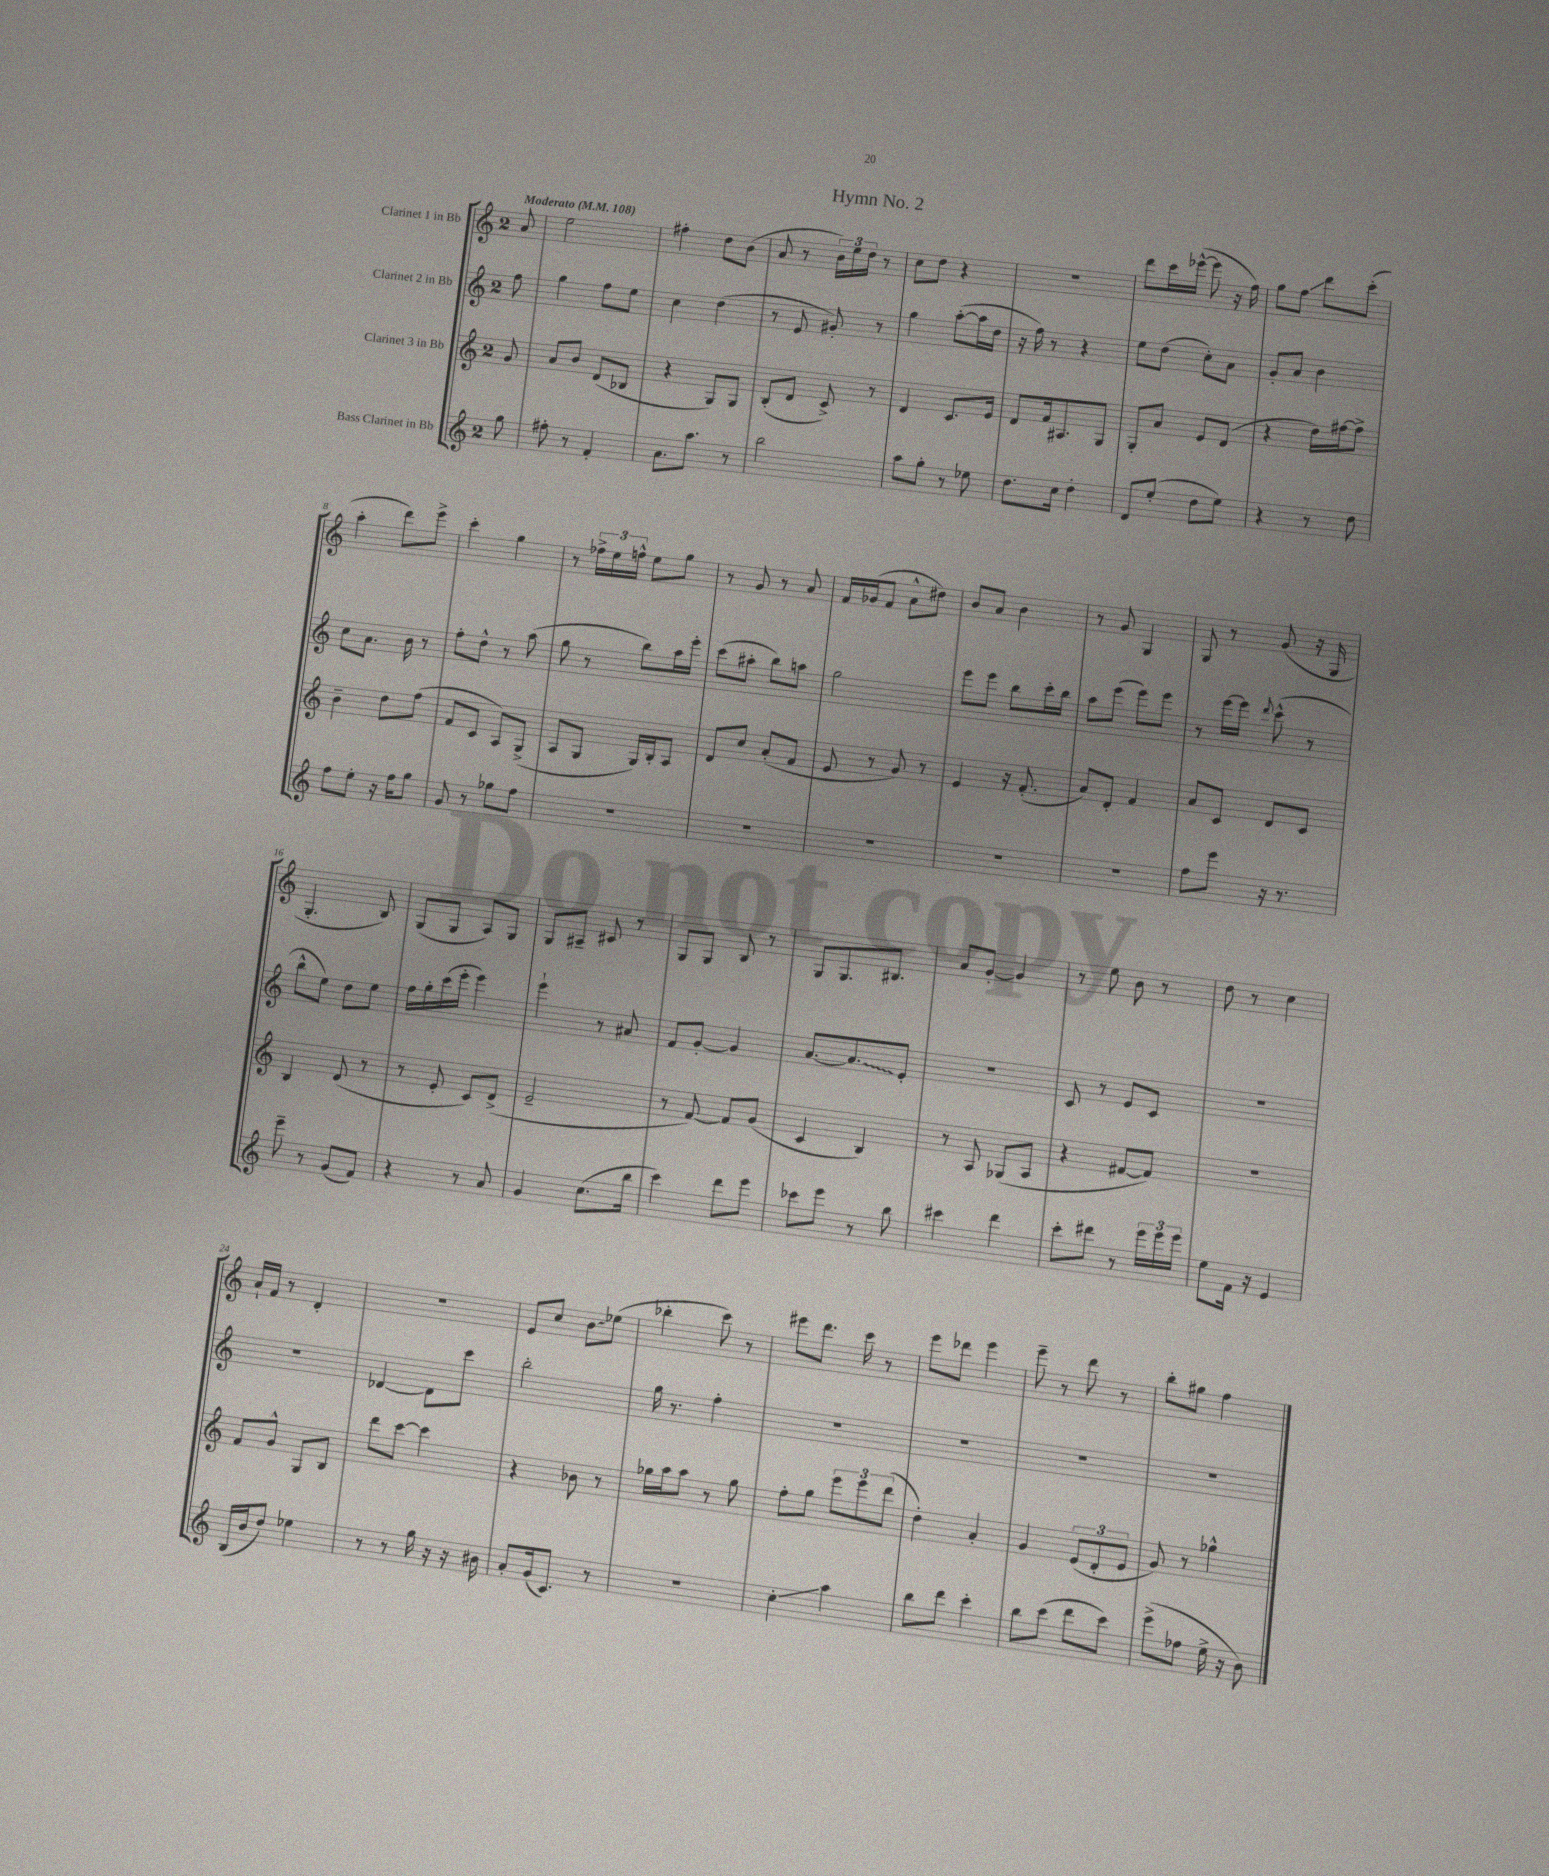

**kern	**kern	**kern	**kern
*staff4	*staff3	*staff2	*staff1
*clefG2	*clefG2	*clefG2	*clefG2
*k[]	*k[]	*k[]	*k[]
*M2/4	*M2/4	*M2/4	*M2/4
*MM108	*MM108	*MM108	*MM108
8gg\	8g/	8ff\	8a/
=	=	=	=
8ff#'\	8a/L	4gg\	2ee\
8r	8b/J	.	.
4f'/	(8d/L	8ff\L	.
.	8B-/J	8ee\J	.
=	=	=	=
8.a\L	4r	4cc\	4ff#'\
8.aa\J	.	.	.
.	8G/L)	(4dd\	8dd\L
8r	8G/J	.	(8b\J
=	=	=	=
2bb\	(8B'/L	8r	8a/
.	8d/J	8e/	8r
.	8c^/)	8g#'/)	24b\LL)
.	.	.	24ee\
.	.	.	24dd\JJ
.	8r	8r	8r
=	=	=	=
8aa\L	4d/	4gg\	8cc\L
8gg'\J	.	.	8dd\J
8r	8.c/L	([8aa'\L	4r
8ee-\	.	16aa\]L	.
.	16e/Jk	16dd\JJ	.
=	=	=	=
8.dd\L	8d/L	16r	2r
.	.	16ff\)	.
.	16f/k	8r	.
16cc\Jk	8.A#/	.	.
4dd'\	.	4r	.
.	8G/J	.	.
=	=	=	=
8d/L	8G'/L	8ee\L	8ddd\L
(8ee'/J	8a/J	(8dd\J	16ccc\L
.	.	.	([16eee-^^\JJ
8dd\L	8e/L	8cc'\L)	8eee-\]
8ee\J)	(8d/J	8a\J	16r
.	.	.	16ff\)
=	=	=	=
4r	4r	8g'/L	8gg\L
.	.	8a/J	8ff\J
8r	16dd\LL)	4b\	8ddd\L
.	[16ff#\J	.	.
8dd\	8ff#^\]J	.	(8ccc'\J
=	=	=	=
8ff\L	4b~\	8cc\L	4aa'\
8ee'\J	.	8.a\J	.
16r	8dd\L	.	8ddd\L)
16ff\LK	.	16b\	.
8gg\J	(8ff\J	8r	8eee^\J
=	=	=	=
8g/	8f/L	8ff'\L	4ccc'\
8r	8c/J	8dd^^\J	.
8gg-\L	8A/L)	8r	4gg\
8ff\J	(8G^/J	(8aa\	.
=	=	=	=
2r	8A/L	8gg\	8r
.	8G/J	8r	24ff-^\LL
.	.	.	24ee\
.	.	.	24ff^^\JJ
.	16G/LL)	8bb\L)	8ee\L
.	16B'/J	.	.
.	8A/J	16aa\L	8gg\J
.	.	16eee'\JJ	.
=	=	=	=
2r	8d/L	(8ccc\L	8r
.	8cc/J	8aa#'\J	8g/
.	(8a'/L	8bb\L)	8r
.	8f/J	8aa\J	8a/
=	=	=	=
2r	8e/	2gg\	16f/LL
.	.	.	(16g-/J
.	8r	.	8f/J
.	8g/)	.	8a^^\L
.	8r	.	8dd#\J)
=	=	=	=
2r	4e/	8eee\L	8b/L
.	.	8eee\J	8a/J
.	16r	8bb\L	4b\
.	(8.f'/	.	.
.	.	16ccc'\L	.
.	.	16bb\JJ	.
=	=	=	=
2r	8a/L)	8aa\L	8r
.	8d'/J	(8eee\J	8g/
.	4f/	8eee\L)	4G/
.	.	8eee\J	.
=	=	=	=
8ff\L	8a/L	8r	8G/
8eee\J	8c/J	[16eee\LL	8r
.	.	16eee\]JJ	.
.	.	8qqddd/	.
16r	8d/L	(8ccc^^\	(8g/
8.r	.	.	.
.	8c/J	8r	16r
.	.	.	16G/
=	=	=	=
8eee~\	4B/	8bb^^\L	4.G'/
8r	.	8ee\J)	.
(8g/L	(8d/	8dd\L	.
8f/J)	8r	8ee\J	8B/)
=	=	=	=
4r	8r	16ff\LL	(8G/L
.	.	16gg'\	.
.	8e'/	(16ccc\	8G/J
.	.	16eee'\JJ	.
8r	8c/L)	4eee\)	8A/L)
8a/	(8d^/J	.	8G/J
=	=	=	=
4g/	2e~/	4eee`\	8G/L
.	.	.	8A#~/J
(8.cc\L	.	8r	8c#/
.	.	8a#/	8r
16bb\Jk	.	.	.
=	=	=	=
4ccc\)	8r	8f/L	8G/L
.	[8f/)	[8g'/J	8G/J
8ddd\L	8f/]L	4g/]	8B/
8eee\J	(8g/J	.	8r
=	=	=	=
8ccc-\L	4c/	[8.a/L	8G/L
8eee\J	.	.	8.G/
.	.	8.a/]	.
8r	4B/)	.	.
.	.	.	8.B#/J
8bb\	.	8e'/J	.
=	=	=	=
4ccc#\	8r	2r	8a/L
.	8A/	.	[8g'/J
4ddd\	(8G-/L	.	4g/]
.	8A/J	.	.
=	=	=	=
8ccc'\L	4r	8c/	8r
8ddd#\J	.	8r	8ee\
8r	[8f#/L	8e/L	8b\
24eee\LL	8f#/]J)	8c/J	8r
24eee\	.	.	.
24eee\JJ	.	.	.
=	=	=	=
8ee\L	2r	2r	8dd\
16f\Jk	.	.	8r
16r	.	.	.
4e/	.	.	4cc\
=	=	=	=
(16B/LL	8f/L	2r	16a`/LL
16b/J	.	.	16f/JJ
8dd/J)	8g^^/J	.	8r
4ee-\	8G/L	.	4d'/
.	8B/J	.	.
=	=	=	=
8r	8ddd\L	[4d-/	2r
8r	[8ccc\J	.	.
16gg\	4ccc\]	8d-\]L	.
16r	.	.	.
16r	.	8ccc\J	.
16b#\	.	.	.
=	=	=	=
8a'/L	4r	2bb'\	8e/L
(16g/k	.	.	8cc/J
8.c/J)	.	.	.
.	8b-\	.	8b\L
8r	8r	.	(8ee-\J
=	=	=	=
2r	16gg-\LL	16gg\	4bb-'\
.	16aa\J	8.r	.
.	8aa\J	.	.
.	8r	4ff'\	8ccc\)
.	8gg-\	.	8r
=	=	=	=
4cc'\	8ff'\L	2r	8eee#\L
.	8gg\J	.	8.ddd\J
4aa\	12eee\L	.	.
.	.	.	16ccc\
.	12eee\	.	.
.	.	.	8r
.	(12ddd\J	.	.
=	=	=	=
8bb\L	4dd'\)	2r	8eee\L
8ddd\J	.	.	8ddd-\J
4ccc'\	4a'/	.	4eee\
=	=	=	=
8bb\L	4g/	2r	8eee~\
(8ccc\J	.	.	8r
8ddd\L	(12e/L	.	8ddd\
.	12d'/	.	.
8ccc\J)	.	.	8r
.	12e/J	.	.
=	=	=	=
(8eee^\L	8g/)	2r	8bb'\L
8ff-\J	8r	.	8gg#\J
16ee^\	4gg-^^\	.	4ff\
16r	.	.	.
8b\)	.	.	.
==	==	==	==
*-	*-	*-	*-
